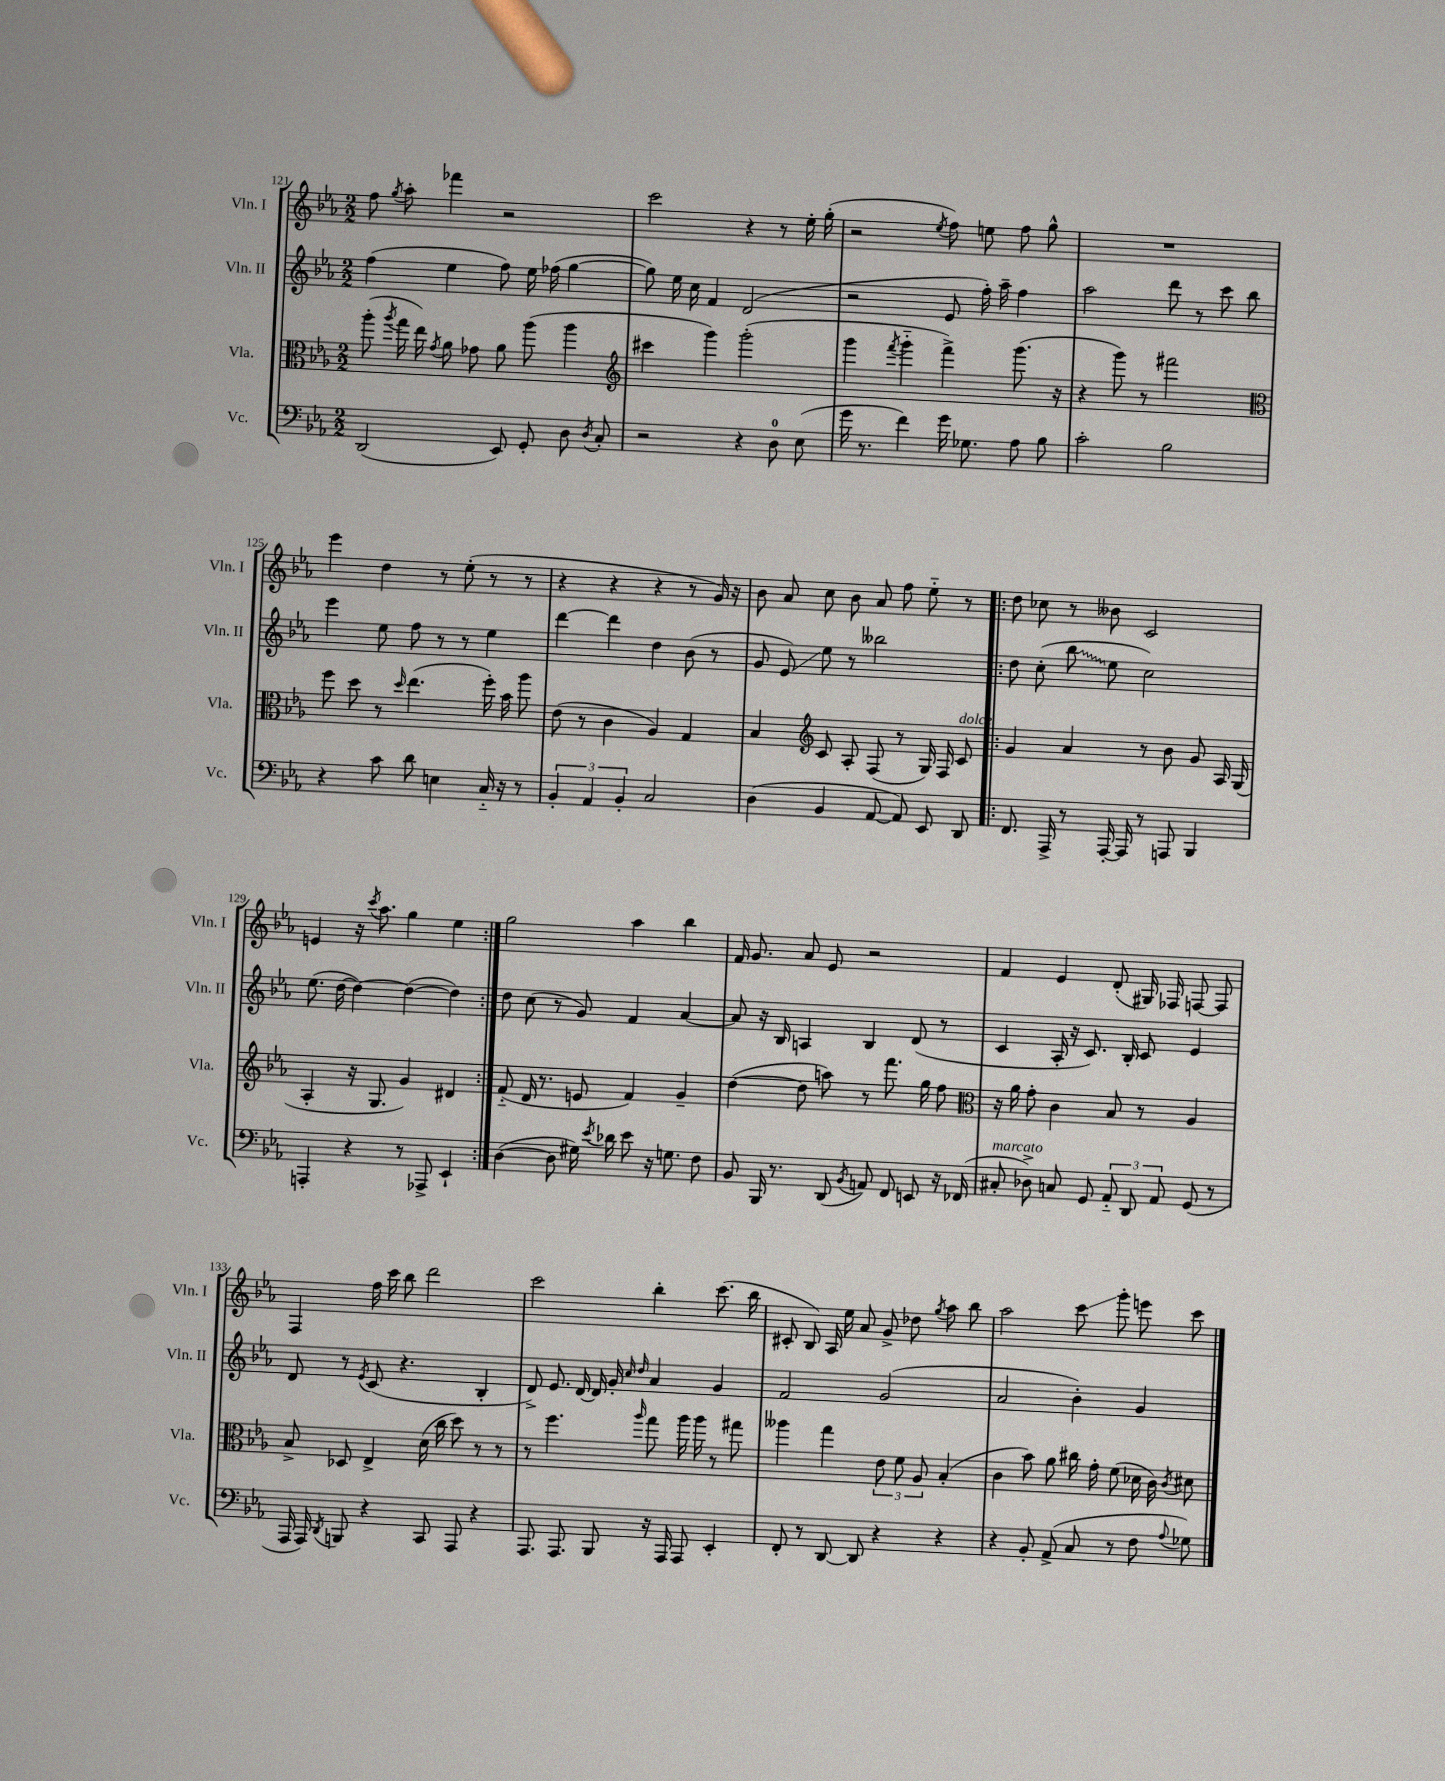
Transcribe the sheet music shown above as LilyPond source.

<<
\new StaffGroup <<
\new Staff = "s0" \with { instrumentName = "Vln. I" shortInstrumentName = "Vln. I" } {
    \clef treble \key ees \major \numericTimeSignature \time 2/2
    \autoBeamOff f''8 \acciaccatura { g''8 } aes''8-. fes'''4 r2 |
    c'''2 r4 r8 ees''16-. g''16-.( |
    r2 \acciaccatura { ees''8 } f''8) e''8 f''8 g''8-^ |
    R1 |
    ees'''4 d''4 r8 ees''8-.( r8 r8 |
    r4 r4 r4 r8 g'16) r16 |
    bes'8 aes'8 c''8 bes'8 aes'8 f''8 ees''8-_ r8 |
    \repeat volta 2 { d''8 ces''8 r8 beses'8 c'2 |
    e'4 r16 \acciaccatura { c'''8 } aes''8. g''4 ees''4 | }
    g''2 aes''4 bes''4 |
    f'16 g'8. aes'8 ees'8 r2 |
    f'4 ees'4 d'8-.( gis16) fes16 f8~ f8 |
    f4 f''16 c'''16 bes''8 d'''2 |
    c'''2 bes''4-. c'''8.( bes''16 |
    cis'8-. bes8) aes16 ees''16 aes'8 g'8-> des''8 \acciaccatura { g''8 } aes''8 bes''8 |
    aes''2 c'''8\glissando g'''8-. e'''8 c'''8 \bar "|." |
}
\new Staff = "s1" \with { instrumentName = "Vln. II" shortInstrumentName = "Vln. II" } {
    \clef treble \key ees \major \numericTimeSignature \time 2/2
    \autoBeamOff f''4( ees''4 f''8) ees''16 fes''16( g''4~ |
    g''8) ees''16 c''16 f'4 d'2( |
    r2 ees'8 f''16-.) aes''16-- f''4 |
    aes''2 d'''8 r8 c'''8 bes''8 |
    ees'''4 ees''8 f''8 r8 r8 ees''4 |
    d'''4~ d'''4 d''4 bes'8( r8 |
    g'8 ees'8\glissando) ees''8 r8 beses''2 |
    \repeat volta 2 { d''8 c''8-.( \once \override Glissando.style = #'zigzag bes''8\glissando ees''8 c''2) |
    ees''8.( d''16~ d''4~) d''4~( d''4) | }
    d''8 c''8( r8 g'8) f'4 aes'4~ |
    aes'8 r16 bes16 a4 bes4 d'8( r8 |
    c'4 aes16-. r16 c'8.) bes16-. c'8 ees'4 |
    d'8 r8 \acciaccatura { ees'8 } c'8( r4. bes4-. |
    d'8->) ees'8. d'16~ d'16 g'16-. \grace { c''16 d''16 } aes'4 g'4 |
    f'2 g'2( |
    aes'2 bes'4-.) g'4 \bar "|." |
}
\new Staff = "s2" \with { instrumentName = "Vla." shortInstrumentName = "Vla." } {
    \clef alto \key ees \major \numericTimeSignature \time 2/2
    \autoBeamOff aes''8-.( \acciaccatura { aes''8 } g''16 ees''16) \acciaccatura { g'8 } aes'8 ges'8 aes'8 aes''8( aes''4 |
    \clef treble cis'''4 g'''4) g'''2-.( |
    g'''4 \acciaccatura { f'''8 } g'''4-_ f'''4->) g'''8.( r16 |
    r4 g'''8) r8 fis'''2 |
    \clef alto f''8 d''8 r8 \grace { d''16 } ees''4.( f''16-.) bes'16 aes''8 |
    ees'8( r8 c'4 aes4) g4 |
    bes4 \clef treble c'8 aes8-. f8( r8 g16) f16 c'8^\markup { \italic "dolce" } |
    \repeat volta 2 { g'4 aes'4 r8 bes'8 g'8 aes16 g16( |
    aes4-. r16 g8. g'4) dis'4 | }
    f'8-_( d'16 r8. e'8 f'4) g'4-- |
    d''4~( d''8 a''8) r8 f'''8. g''16 f''8 |
    \clef alto r16 aes'16 g'8-. c'4 bes8 r8 aes4 |
    bes8-> des8 ees4-> d'16( c''16 d''8) r8 r8 |
    r8 f''4. \grace { aes''16 } g''8 aes''16 aes''16 r8 gis''8 |
    aeses''4 g''4 \tuplet 3/2 { ees'8 f'8 aes8 } bes4-.( |
    c'4 bes'8) aes'8 cis''16 g'16-. f'8( des'16 c'16) \acciaccatura { c'8 } dis'8 \bar "|." |
}
\new Staff = "s3" \with { instrumentName = "Vc." shortInstrumentName = "Vc." } {
    \clef bass \key ees \major \numericTimeSignature \time 2/2
    \autoBeamOff d,2( ees,8) g,8-. d8 \acciaccatura { d8 } c8-. |
    r2 r4 d8-0 ees8( |
    g'16 r8. f'4) g'16 ges8. aes8 bes8 |
    c'2-. bes2 |
    r4 c'8 d'8 e4 c16-_ r16 r8 |
    \tuplet 3/2 { bes,4-. aes,4 bes,4-. } c2 |
    d4( bes,4 aes,8~ aes,8) ees,8 d,8 |
    \repeat volta 2 { f,8. aes,,16-> r8 aes,,16~-. aes,,16 r8 a,,8 bes,,4 |
    a,,4-. r4 r8 aes,,8-> ees,4-! | }
    d4~( d8 gis16) \acciaccatura { ees'8 } des'16 ees'8 r16 g8. f8 |
    bes,8 bes,,16 r8. d,8( \acciaccatura { bes,8 } a,8) f,8 e,8 r16 fes,16( |
    cis8-.^\markup { \italic "marcato" } des8->) c8 g,8 \tuplet 3/2 { aes,8-_ d,8 aes,8 } g,8( r8 |
    aes,,16 aes,,16) \acciaccatura { d,8 } b,,8 r4 c,8 aes,,8 r4 |
    aes,,8. aes,,8. bes,,8 r16 aes,,16 aes,,8 ees,4-. |
    f,8-. r8 d,8~ d,8 r4 r4 |
    r4 bes,8-. aes,8->( c8 r8 f8 \appoggiatura { aes8 } ges8) \bar "|." |
}
>>
>>
\layout { \context { \Score currentBarNumber = #121 } }
